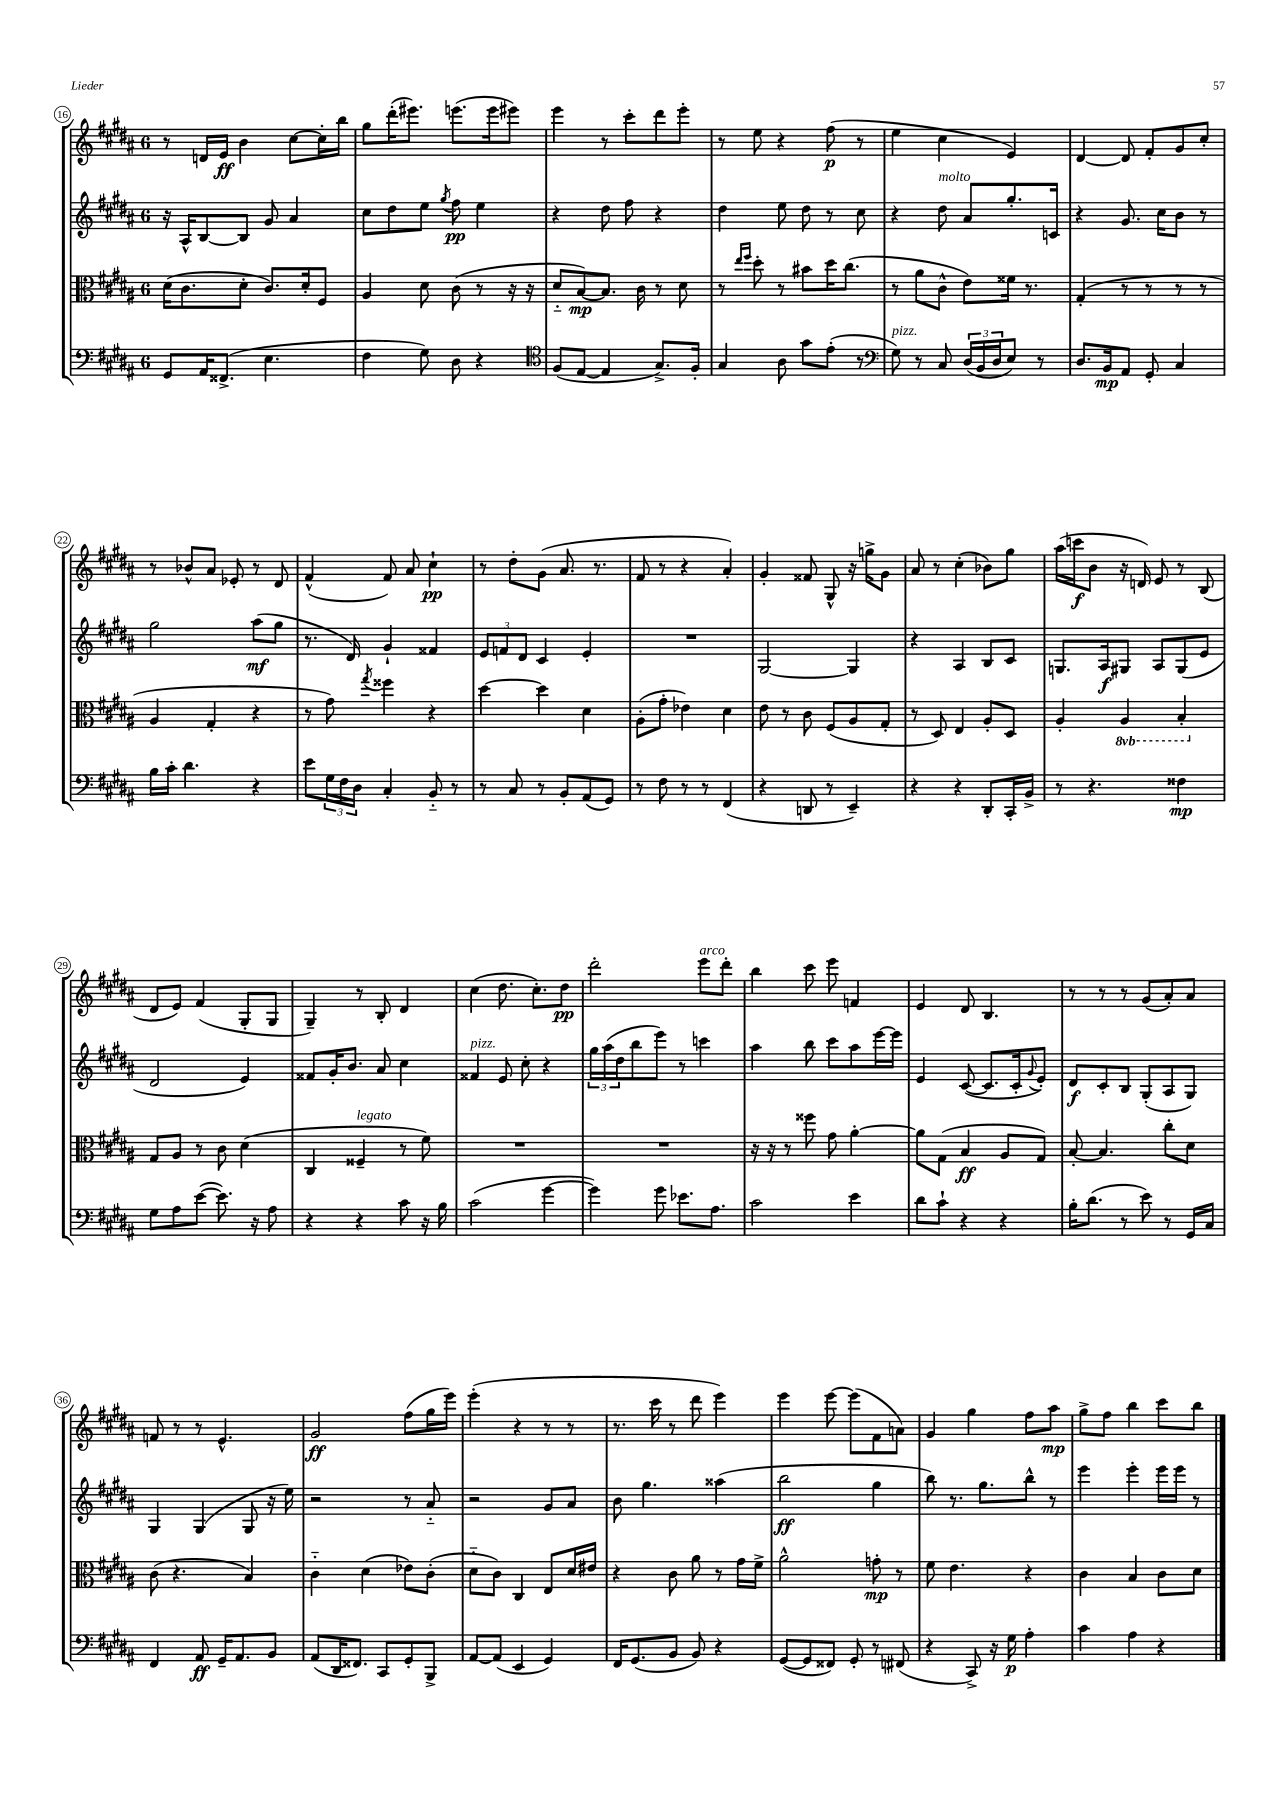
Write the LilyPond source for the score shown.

<<
\new StaffGroup <<
\new Staff = "s0" {
    \clef treble \key b \major \once \override Staff.TimeSignature.style = #'single-digit \time 6/8
    r8 d'16 e'16\ff b'4 cis''8~ cis''16-. b''16 |
    gis''8 dis'''16-.( eis'''8.) e'''8.( e'''16 eis'''8) |
    e'''4 r8 cis'''8-. dis'''8 e'''8-. |
    r8 e''8 r4 fis''8\p( r8 |
    e''4 cis''4 e'4) |
    dis'4~ dis'8 fis'8-. gis'8 cis''8-. |
    r8 bes'8-^ ais'8 ees'8-. r8 dis'8 |
    fis'4-^( fis'8) ais'8 cis''4-!\pp |
    r8 dis''8-. gis'8( ais'8. r8. |
    fis'8 r8 r4 ais'4-.) |
    gis'4-. fisis'8 gis8-^ r16 g''16-> gis'8 |
    ais'8 r8 cis''4-.( bes'8) gis''8 |
    ais''16( c'''16\f b'8 r16 d'16) e'8 r8 b8( |
    dis'8 e'8) fis'4( gis8-. gis8 |
    gis4--) r8 b8-. dis'4 |
    cis''4( dis''8. cis''8.-.) dis''8\pp |
    dis'''2-. e'''8^\markup { \italic "arco" } dis'''8-. |
    b''4 cis'''8 e'''8 f'4 |
    e'4 dis'8 b4. |
    r8 r8 r8 gis'8( ais'8-.) ais'8 |
    f'8 r8 r8 e'4.-^ |
    gis'2\ff fis''8( gis''16 e'''16) |
    e'''4-.( r4 r8 r8 |
    r8. cis'''16 r8 dis'''8 e'''4) |
    e'''4 e'''8~ e'''8( fis'8 a'8) |
    gis'4 gis''4 fis''8 ais''8\mp |
    gis''8-> fis''8 b''4 cis'''8 b''8 \bar "|." |
}
\new Staff = "s1" {
    \clef treble \key b \major \once \override Staff.TimeSignature.style = #'single-digit \time 6/8
    r16 ais16-^ b8~ b8 gis'8 ais'4 |
    cis''8 dis''8 e''8 \acciaccatura { gis''8 } fis''8\pp e''4 |
    r4 dis''8 fis''8 r4 |
    dis''4 e''8 dis''8 r8 cis''8 |
    r4 dis''8^\markup { \italic "molto" } ais'8 gis''8.-. c'16 |
    r4 gis'8. cis''16 b'8 r8 |
    gis''2 ais''8\mf( gis''8 |
    r8. dis'16) gis'4-! fisis'4 |
    \tuplet 3/2 { e'8 f'8 dis'8 } cis'4 e'4-. |
    R2. |
    gis2~ gis4 |
    r4 ais4 b8 cis'8 |
    g8. ais16\f gis8 ais8 gis8( e'8 |
    dis'2 e'4) |
    fisis'8 gis'16-. b'8. ais'8 cis''4 |
    fisis'4^\markup { \italic "pizz." } e'8 cis''8-. r4 |
    \tuplet 3/2 { gis''16 ais''16( dis''16 } b''8 e'''8) r8 c'''4 |
    ais''4 b''8 cis'''8 ais''8 e'''16~ e'''16 |
    e'4 cis'8~( cis'8. cis'16-. \appoggiatura { gis'8 } e'8-.) |
    dis'8\f cis'8-. b8 gis8-.( ais8 gis8) |
    gis4 gis4( gis8 r16 e''16) |
    r2 r8 ais'8-_ |
    r2 gis'8 ais'8 |
    b'8 gis''4. aisis''4( |
    b''2\ff gis''4 |
    b''8) r8. gis''8. b''8-^ r8 |
    e'''4 e'''4-. e'''16 e'''16 r8 \bar "|." |
}
\new Staff = "s2" {
    \clef alto \key b \major \once \override Staff.TimeSignature.style = #'single-digit \time 6/8 \set Staff.ottavationMarkups = #ottavation-simple-ordinals
    dis'16( cis'8. dis'8-. cis'8.) dis'16-. fis8 |
    ais4 dis'8 cis'8( r8 r16 r16 |
    dis'8-_ b8~\mp) b8. cis'16 r8 dis'8 |
    r8 \grace { e''16 fis''16 } dis''8-. r8 bis'8 dis''16 cis''8.( |
    r8 ais'8 cis'8-^ e'8) fisis'16 r8. |
    gis4-.( r8 r8 r8 r8 |
    ais4 gis4-. r4 |
    r8 gis'8) \acciaccatura { gis''8 } fisis''4 r4 |
    dis''4~ dis''4 dis'4 |
    ais8-.( gis'8-. ees'4) dis'4 |
    e'8 r8 cis'8 fis8( ais8 gis8-. |
    r8 dis8) e4 ais8-. dis8 |
    ais4-. \ottava #-1 ais,4 b,4-. \ottava #0 |
    gis8 ais8 r8 cis'8 dis'4( |
    cis4 fisis4--^\markup { \italic "legato" } r8 fis'8) |
    R2. |
    R2. |
    r16 r16 r8 fisis''8 gis'8 ais'4~-. |
    ais'8 gis8( b4\ff ais8 gis8) |
    b8~-. b4. cis''8-. dis'8 |
    cis'8( r4. b4) |
    cis'4-_ dis'4( ees'8) cis'8-.( |
    dis'8-_ cis'8) cis4 e8 dis'16 eis'16 |
    r4 cis'8 ais'8 r8 gis'16 fis'16-> |
    ais'2-^ g'8-.\mp r8 |
    fis'8 e'4. r4 |
    cis'4 b4 cis'8 dis'8 \bar "|." |
}
\new Staff = "s3" {
    \clef bass \key b \major \once \override Staff.TimeSignature.style = #'single-digit \time 6/8
    gis,8 ais,16 fisis,8.->( e4. |
    fis4 gis8) dis8 r4 |
    \clef tenor fis8( e8~ e4 gis8.->) fis16-. |
    gis4 ais8 gis'8 e'8-.( r8 |
    \clef bass gis8^\markup { \italic "pizz." }) r8 cis8 \tuplet 3/2 { dis16( b,16 dis16 } e8) r8 |
    dis8. b,16\mp ais,8 gis,8-. cis4 |
    b16 cis'16-. dis'4. r4 |
    e'8 \tuplet 3/2 { gis16 fis16 dis16 } cis4-. b,8-_ r8 |
    r8 cis8 r8 b,8-. ais,8( gis,8) |
    r8 fis8 r8 r8 fis,4( |
    r4 d,8 r8 e,4--) |
    r4 r4 dis,8-. cis,16-. b,16-> |
    r8 r4. fisis4\mp |
    gis8 ais8 e'8~( e'8.) r16 ais8 |
    r4 r4 cis'8 r16 b16 |
    cis'2( gis'4~ |
    gis'4) gis'8 ees'8. ais8. |
    cis'2 e'4 |
    dis'8 cis'8-! r4 r4 |
    b16-. dis'8.( r8 e'8) r8 gis,16 cis16 |
    fis,4 ais,8\ff gis,16-- ais,8. b,8 |
    ais,8( dis,16 fisis,8.) cis,8 gis,8-. b,,8-> |
    ais,8~ ais,8( e,4 gis,4) |
    fis,16 gis,8.( b,8 b,8) r4 |
    gis,8~( gis,8 fisis,8) gis,8-. r8 fis,8( |
    r4 cis,8->) r16 gis16\p ais4-. |
    cis'4 ais4 r4 \bar "|." |
}
>>
>>
\layout { \context { \Score currentBarNumber = #16 \override BarNumber.stencil = #(make-stencil-circler 0.1 0.3 ly:text-interface::print) } }
